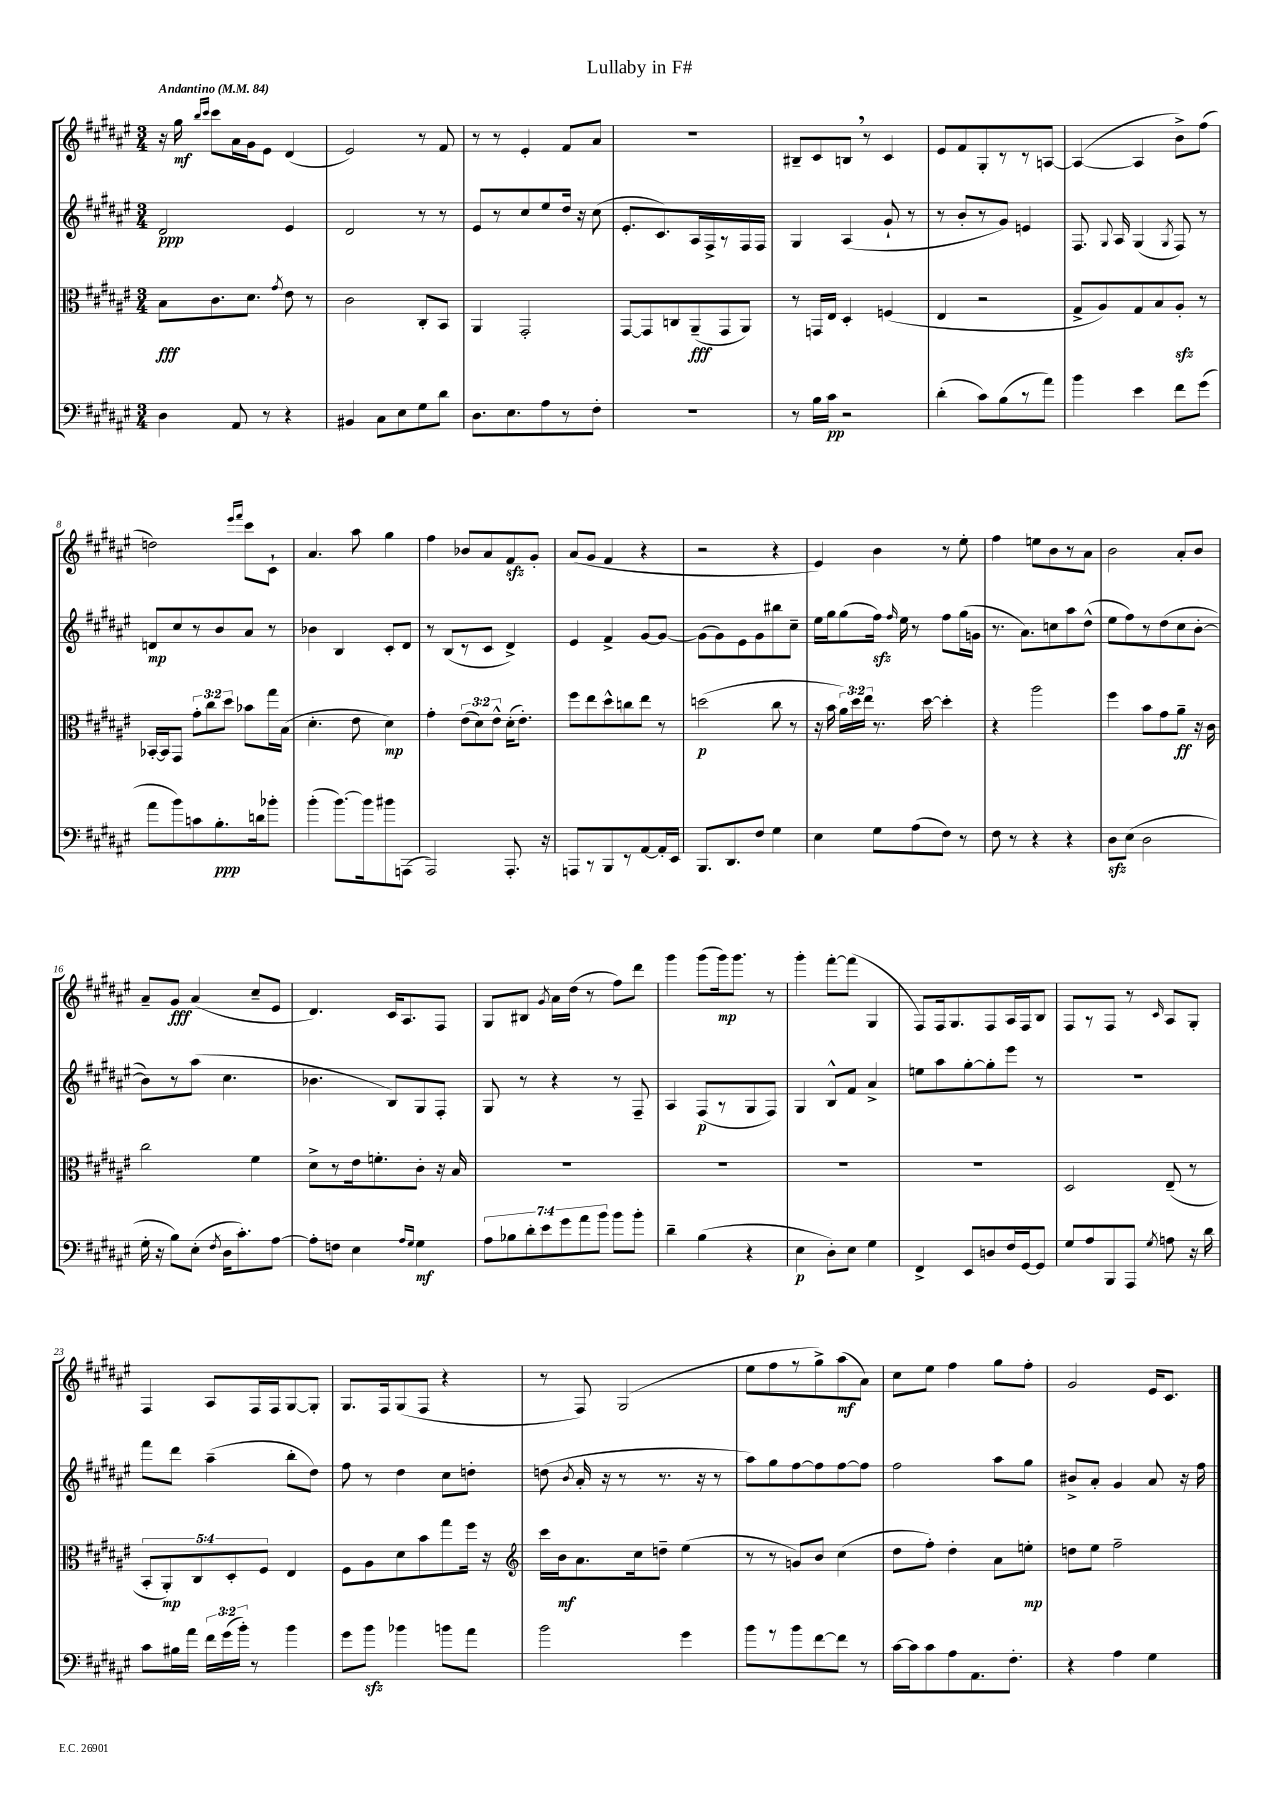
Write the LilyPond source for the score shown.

\header { title = "Lullaby in F#" }
<<
\new StaffGroup <<
\new Staff = "s0" {
    \clef treble \key fis \major \numericTimeSignature \time 3/4 \tempo "Andantino" 4 = 84
    \autoBeamOff r16 gis''16\mf \grace { b''16[ cis'''16] } cis'''8[ ais'16 gis'16 eis'8] dis'4( |
    eis'2) r8 fis'8 |
    r8 r8 eis'4-. fis'8[ ais'8] |
    R2. |
    bis8[-- cis'8 b8] \breathe r8 cis'4 |
    eis'8[ fis'8 gis8-. r8 r8 a8]~ |
    a4~( a4 b'8[->) fis''8]( |
    d''2) \grace { eis'''16[ fis'''16] } cis'''8[ cis'8]-! |
    ais'4. ais''8 gis''4 |
    fis''4 bes'8[ ais'8 fis'8\sfz gis'8]-. |
    ais'8[( gis'8] fis'4 r4 |
    r2 r4 |
    eis'4) b'4 r8 eis''8-. |
    fis''4 e''8[ b'8 r8 ais'8] |
    b'2 ais'8[-. b'8] |
    ais'8[-- gis'8]\fff ais'4( cis''8[-- eis'8] |
    dis'4.) cis'16[ ais8. fis8] |
    gis8[ bis8] \acciaccatura { gis'8 } ais'16[ dis''16]( r8 fis''8[) dis'''8] |
    gis'''4 gis'''8[( gis'''16\mp) gis'''8.] r8 |
    gis'''4-. fis'''8[~-. fis'''8]( gis4 |
    fis8[) fis16 gis8. fis8 ais16 fis16 b8] |
    fis8[ r8 fis8] r8 \grace { cis'16 } ais8[ gis8]-. |
    fis4 ais8[ fis16 fis16 gis8~ gis8]-. |
    gis8.[ fis16 gis8( fis8] r4 |
    r8 fis8) gis2( |
    eis''8[ fis''8 r8 gis''8->) ais''8\mf( ais'8]) |
    cis''8[ eis''8] fis''4 gis''8[ fis''8]-. |
    gis'2 eis'16[ cis'8.] \bar "|." |
}
\new Staff = "s1" {
    \clef treble \key fis \major \numericTimeSignature \time 3/4
    \autoBeamOff dis'2\ppp eis'4 |
    dis'2 r8 r8 |
    eis'8[ r8 cis''8 eis''8 dis''16] r16 cis''8( |
    eis'8.[-. cis'8.) ais16 fis16-> r8 fis16 fis16] |
    gis4 ais4( gis'8-! r8 |
    r8 b'8[-. r8 gis'8]) e'4 |
    fis8. \appoggiatura { gis8 } ais16 gis4( \acciaccatura { gis8 } fis8) r8 |
    d'8[\mp cis''8 r8 b'8 ais'8] r8 |
    bes'4 b4 cis'8[-. dis'8] |
    r8 b8[( r8 cis'8] dis'4->) |
    eis'4 fis'4-> gis'8[~ gis'8]~ |
    gis'8[( gis'8) eis'8 gis'8 bis''8 cis''8]-- |
    eis''16[ gis''16 gis''8( fis''16]\sfz) \grace { fis''16 } eis''16 r8 fis''8[ gis''16( g'16] |
    r8. ais'8.[) c''8 ais''8 dis''8]-^( |
    eis''8[ fis''8) r8 dis''8( cis''8 b'8]~-. |
    b'8[) r8 ais''8]( cis''4. |
    bes'4. b8[) gis8 fis8]-. |
    gis8 r8 r4 r8 fis8-- |
    ais4 fis8[\p( r8 gis8 fis8]) |
    gis4 b8[-^ fis'8] ais'4-> |
    e''8[ ais''8 gis''8~-. gis''8-. eis'''8] r8 |
    R2. |
    fis'''8[ dis'''8] ais''4--( b''8[-. dis''8]) |
    fis''8 r8 dis''4 cis''8[ d''8]-. |
    d''8( \acciaccatura { b'8 } ais'16-. r16 r8 r8. r16 r8 |
    ais''8[) gis''8 fis''8~ fis''8 fis''8~ fis''8] |
    fis''2 ais''8[ gis''8] |
    bis'8[-> ais'8]-. gis'4 ais'8 r16 fis''16 \bar "|." |
}
\new Staff = "s2" {
    \clef alto \key fis \major \numericTimeSignature \time 3/4 \override Staff.TupletNumber.text = #tuplet-number::calc-fraction-text
    \autoBeamOff b8[\fff cis'8. dis'8.] \acciaccatura { gis'8 } eis'8 r8 |
    cis'2 cis8[-. b,8] |
    ais,4 gis,2-. |
    gis,8[~ gis,8 c8 ais,8--\fff( gis,8 ais,8]) |
    r8 g,16[ eis16] dis4-. f4( |
    eis4 r2 |
    gis8[-> ais8) gis8 b8 ais8]-.\sfz r8 |
    bes,16[~-. bes,16 gis,8] \tuplet 3/2 { gis'8[-. cis''8 dis''8] } bes'8[ gis''16 b16]( |
    dis'4.-. eis'8 dis'4\mp) |
    gis'4-. \tuplet 3/2 { eis'8[( dis'8) eis'8]-^ } dis'16[-.( eis'8.]-.) |
    fis''8[ eis''8 dis''8-^ c''8 eis''8] r8 |
    d''2\p( cis''8 r8 |
    r16 b'16 \tuplet 3/2 { ais'16[) dis''16 eis''16] } r8. dis''16~ dis''4-. |
    r4 ais''2 |
    fis''4 b'8[ gis'8 ais'8]--\ff r16 cis'16 |
    cis''2 fis'4 |
    dis'8[-> r8 eis'16 f'8.-. cis'8]-. r16 b16 |
    R2. |
    R2. |
    R2. |
    R2. |
    dis2 eis8--( r8 |
    \tuplet 5/4 { b,8[-. ais,8-.\mp) cis8 dis8-. fis8] } eis4 |
    fis8[ ais8 dis'8 b'8 gis''8 fis''16] r16 |
    \clef treble cis'''16[ b'16\mf ais'8. cis''16 d''8]-- eis''4( |
    r8 r8 g'8[) b'8] cis''4( |
    dis''8[ fis''8]-.) dis''4-. ais'8[ e''8]-.\mp |
    d''8[ eis''8] fis''2-- \bar "|." |
}
\new Staff = "s3" {
    \clef bass \key fis \major \numericTimeSignature \time 3/4 \override Staff.TupletNumber.text = #tuplet-number::calc-fraction-text
    \autoBeamOff dis4 ais,8 r8 r4 |
    bis,4 cis8[ eis8 gis8 dis'8] |
    dis8.[ eis8. ais8 r8 fis8]-. |
    R2. |
    r8 b16[ cis'16]\pp r2 |
    dis'4-.( cis'8[) b8( r8 ais'8]) |
    b'4 eis'4 fis'8[ gis'8]( |
    ais'8[ b'8) c'8 b8.-.\ppp d'16 bes'8]-. |
    b'4-.( b'8.[~) b'16 bis'8 a,,8]( |
    ais,,2) ais,,8.-. r16 |
    a,,8[ r8 b,,8 r8 ais,8~ ais,16-. eis,16] |
    b,,8.[ dis,8. fis8] gis4 |
    eis4 gis8[ ais8( fis8]) r8 |
    fis8 r8 r4 r4 |
    dis8[\sfz eis8]( dis2 |
    gis16-. r16 b8[) eis8]-.( \acciaccatura { fis8 } dis16[ cis'8.-.) ais8]~ |
    ais8[-. f8] eis4 \grace { ais16[ gis16] } gis4\mf |
    \tuplet 7/4 { ais8[ bes8 dis'8-. eis'8 gis'8 ais'8 b'8] } b'8[ b'8]-. |
    dis'4-- b4( r4 |
    eis4\p dis8[-.) eis8] gis4 |
    fis,4-> eis,8[ d8 fis16 gis,16~ gis,8] |
    gis8[ ais8 b,,8 ais,,8] \acciaccatura { gis8 } a8 r16 dis'16 |
    cis'8[ bis16 ais'16] \tuplet 3/2 { fis'16[ gis'16( b'16]-.) } r8 b'4 |
    gis'8[ b'8]\sfz bes'4 b'8[ ais'8] |
    b'2 gis'4 |
    b'8[ r8 b'8 fis'8~ fis'8] r8 |
    cis'16[~ cis'16 cis'8 ais8 ais,8. fis8.]-. |
    r4 ais4 gis4 \bar "|." |
}
>>
>>
